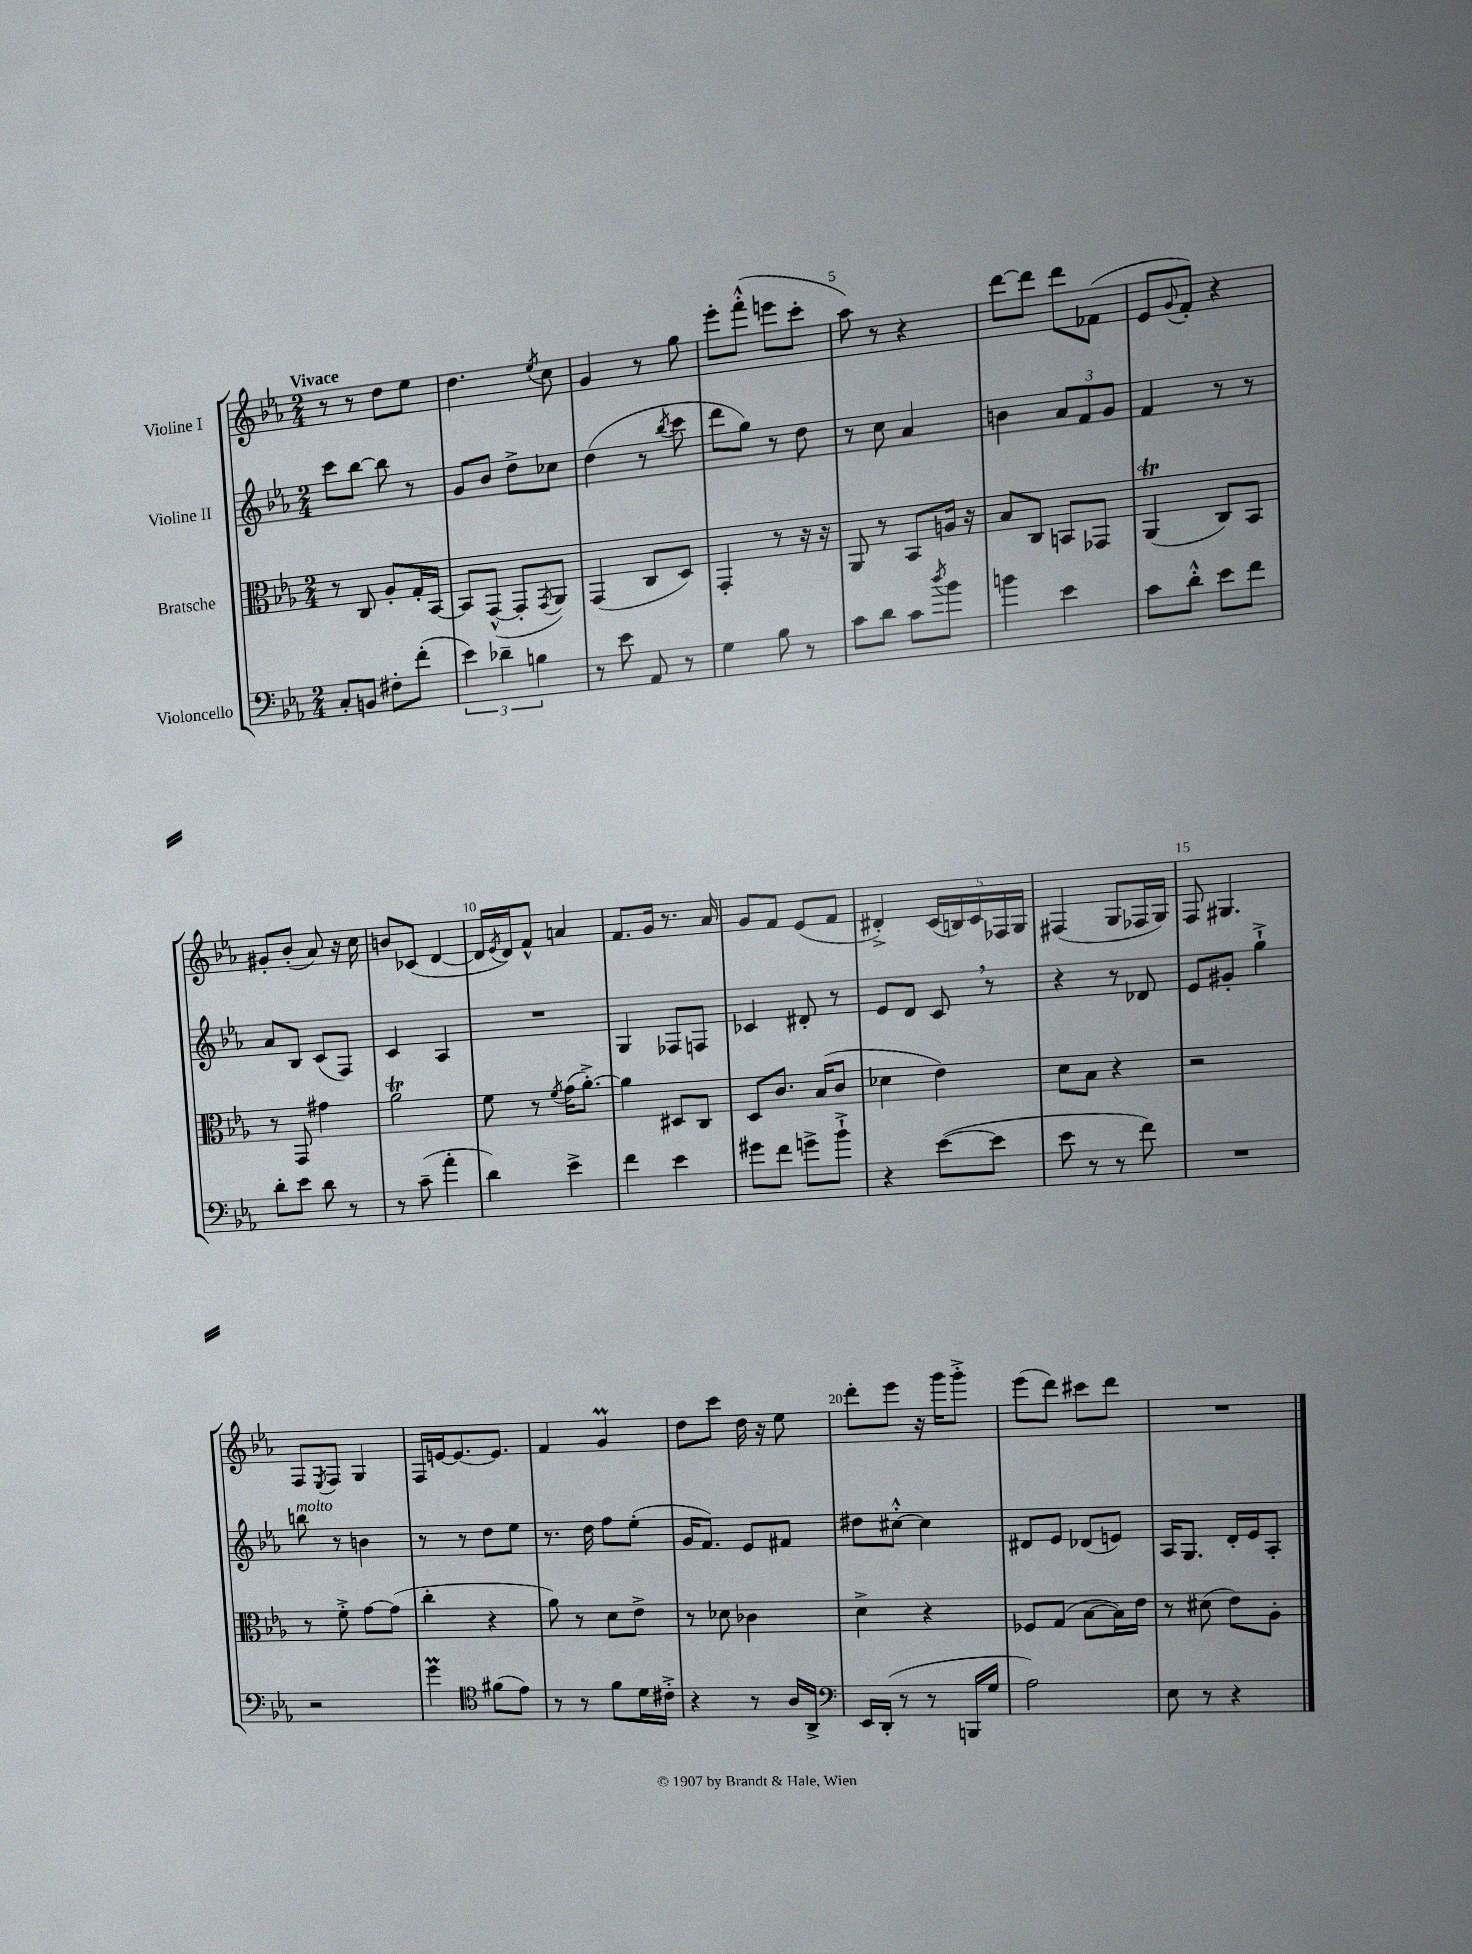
<<
\new StaffGroup <<
\new Staff = "s0" \with { instrumentName = "Violine I" } {
    \clef treble \key ees \major \numericTimeSignature \time 2/4 \tempo "Vivace"
    r8 r8 d''8 ees''8 |
    d''4. \acciaccatura { ees''8 } c''8 |
    g'4 r8 g''8 |
    ees'''8-. f'''8-.-^( e'''8 c'''8-. |
    aes''8) r8 r4 |
    d'''8~ d'''8 d'''8 fes'8( |
    ees'8 \appoggiatura { g'8 } f'8-.) r4 |
    gis'8-. bes'8-.( aes'8) r16 c''16 |
    b'8 ces'8( d'4~ |
    d'16 \acciaccatura { ees'8 } d'16) f'8-^ a'4 |
    f'8. g'16 r8. aes'16 |
    g'8 f'8 ees'8( f'8 |
    dis'4-.->) \tuplet 5/4 { c'16( b16) c'16 fes16 g16 } |
    fis4( g8 fes16 g16) |
    f8 gis4. |
    f8 \acciaccatura { ees8 } f8 g4 |
    f16 e'16~ e'8.~ e'8. |
    f'4 g'4\prall |
    d''8 c'''8 d''16 r16 ees''8 |
    d'''8-. ees'''8 r16 g'''16 g'''8-.-> |
    ees'''8( d'''8) cis'''8 d'''8 |
    R2 \bar "|." |
}
\new Staff = "s1" \with { instrumentName = "Violine II" } {
    \clef treble \key ees \major \numericTimeSignature \time 2/4
    c'''8 bes''8~ bes''8 r8 |
    g'8 bes'8 d''8-> ces''8 |
    d''4( r8 \acciaccatura { bes''8 } c'''8 |
    d'''8 g''8) r8 d''8 |
    r8 c''8 aes'4 |
    b'4 \tuplet 3/2 { aes'8 f'8 g'8 } |
    f'4 r8 r8 |
    aes'8 bes8 c'8( f8) |
    c'4 aes4 |
    R2 |
    g4 fes8 f8 |
    ces'4 dis'8-. r8 |
    ees'8 d'8 c'8 \breathe r8 |
    r4 r8 des'8 |
    ees'8 gis'8-. g''4-!-> |
    b''8^\markup { \italic "molto" } r8 b'4 |
    r8 r8 d''8 ees''8 |
    r8. d''16 f''8 ees''8-.( |
    g'16 f'8.) ees'8 fis'8 |
    dis''8 cis''8~-.-^ cis''4 |
    dis'8 ees'8 des'8( e'8) |
    aes16 g8. d'16-. ees'16 aes8-. \bar "|." |
}
\new Staff = "s2" \with { instrumentName = "Bratsche" } {
    \clef alto \key ees \major \numericTimeSignature \time 2/4
    r8 c8 aes8-. g16-. bes,16~ |
    bes,8 g,8~-^( g,8-. \acciaccatura { g,8 } aes,8) |
    g,4( c8 d8) |
    g,4-. r8 r16 r16 |
    aes,8 r8 bes,8 a16 r16 |
    bes8 c8 b,8 ges,8 |
    aes,4\trill( c8) bes,8 |
    r8 g,8 gis'4 |
    aes'2\trill |
    f'8 r8 \acciaccatura { f'8 } g'16( aes'8.~-.->) |
    aes'4 dis8 c8 |
    d8 c'8. bes16( c'8 |
    des'4 ees'4) |
    d'8 bes8 r4 |
    r2 |
    r8 f'8-.-> g'8~ g'8( |
    c''4-. r4 |
    aes'8) r8 d'8 ees'8-> |
    r8 des'8 ces'4 |
    d'4-> r4 |
    fes8 g8( bes8~ bes16) ees'16 |
    r8 dis'8( ees'8) aes8-. \bar "|." |
}
\new Staff = "s3" \with { instrumentName = "Violoncello" } {
    \clef bass \key ees \major \numericTimeSignature \time 2/4
    c8-. b,8 fis8-. f'8-.( |
    \tuplet 3/2 { ees'4) des'4-- b4 } |
    r8 ees'8 aes,8 r8 |
    g4 bes8 r8 |
    c'8 d'8 c'8 \acciaccatura { d''8 } bes'8 |
    b'4 ees'4 |
    c'8 d'8-.-^ ees'8 f'8 |
    d'8-. ees'8 d'8 r8 |
    r8 c'8--( aes'4-. |
    d'4) ees'4-> |
    f'4 ees'4 |
    gis'8 f'8 g'8-> bes'8-!-> |
    r4 ees'8~( ees'8 |
    ees'8 r8 r8 f'8) |
    R2 |
    r2 |
    g'4\prall \clef tenor fis'8( ees'8) |
    r8 r8 f'8 d'16 cis'16-.-> |
    r4 r8 aes16 aes,16-> |
    \clef bass ees,16 d,16-.( r8 r8 b,,16 g16 |
    aes2) |
    ees8 r8 r4 \bar "|." |
}
>>
>>
\layout { \context { \Score \override BarNumber.break-visibility = ##(#f #t #t) barNumberVisibility = #(every-nth-bar-number-visible 5) } }
